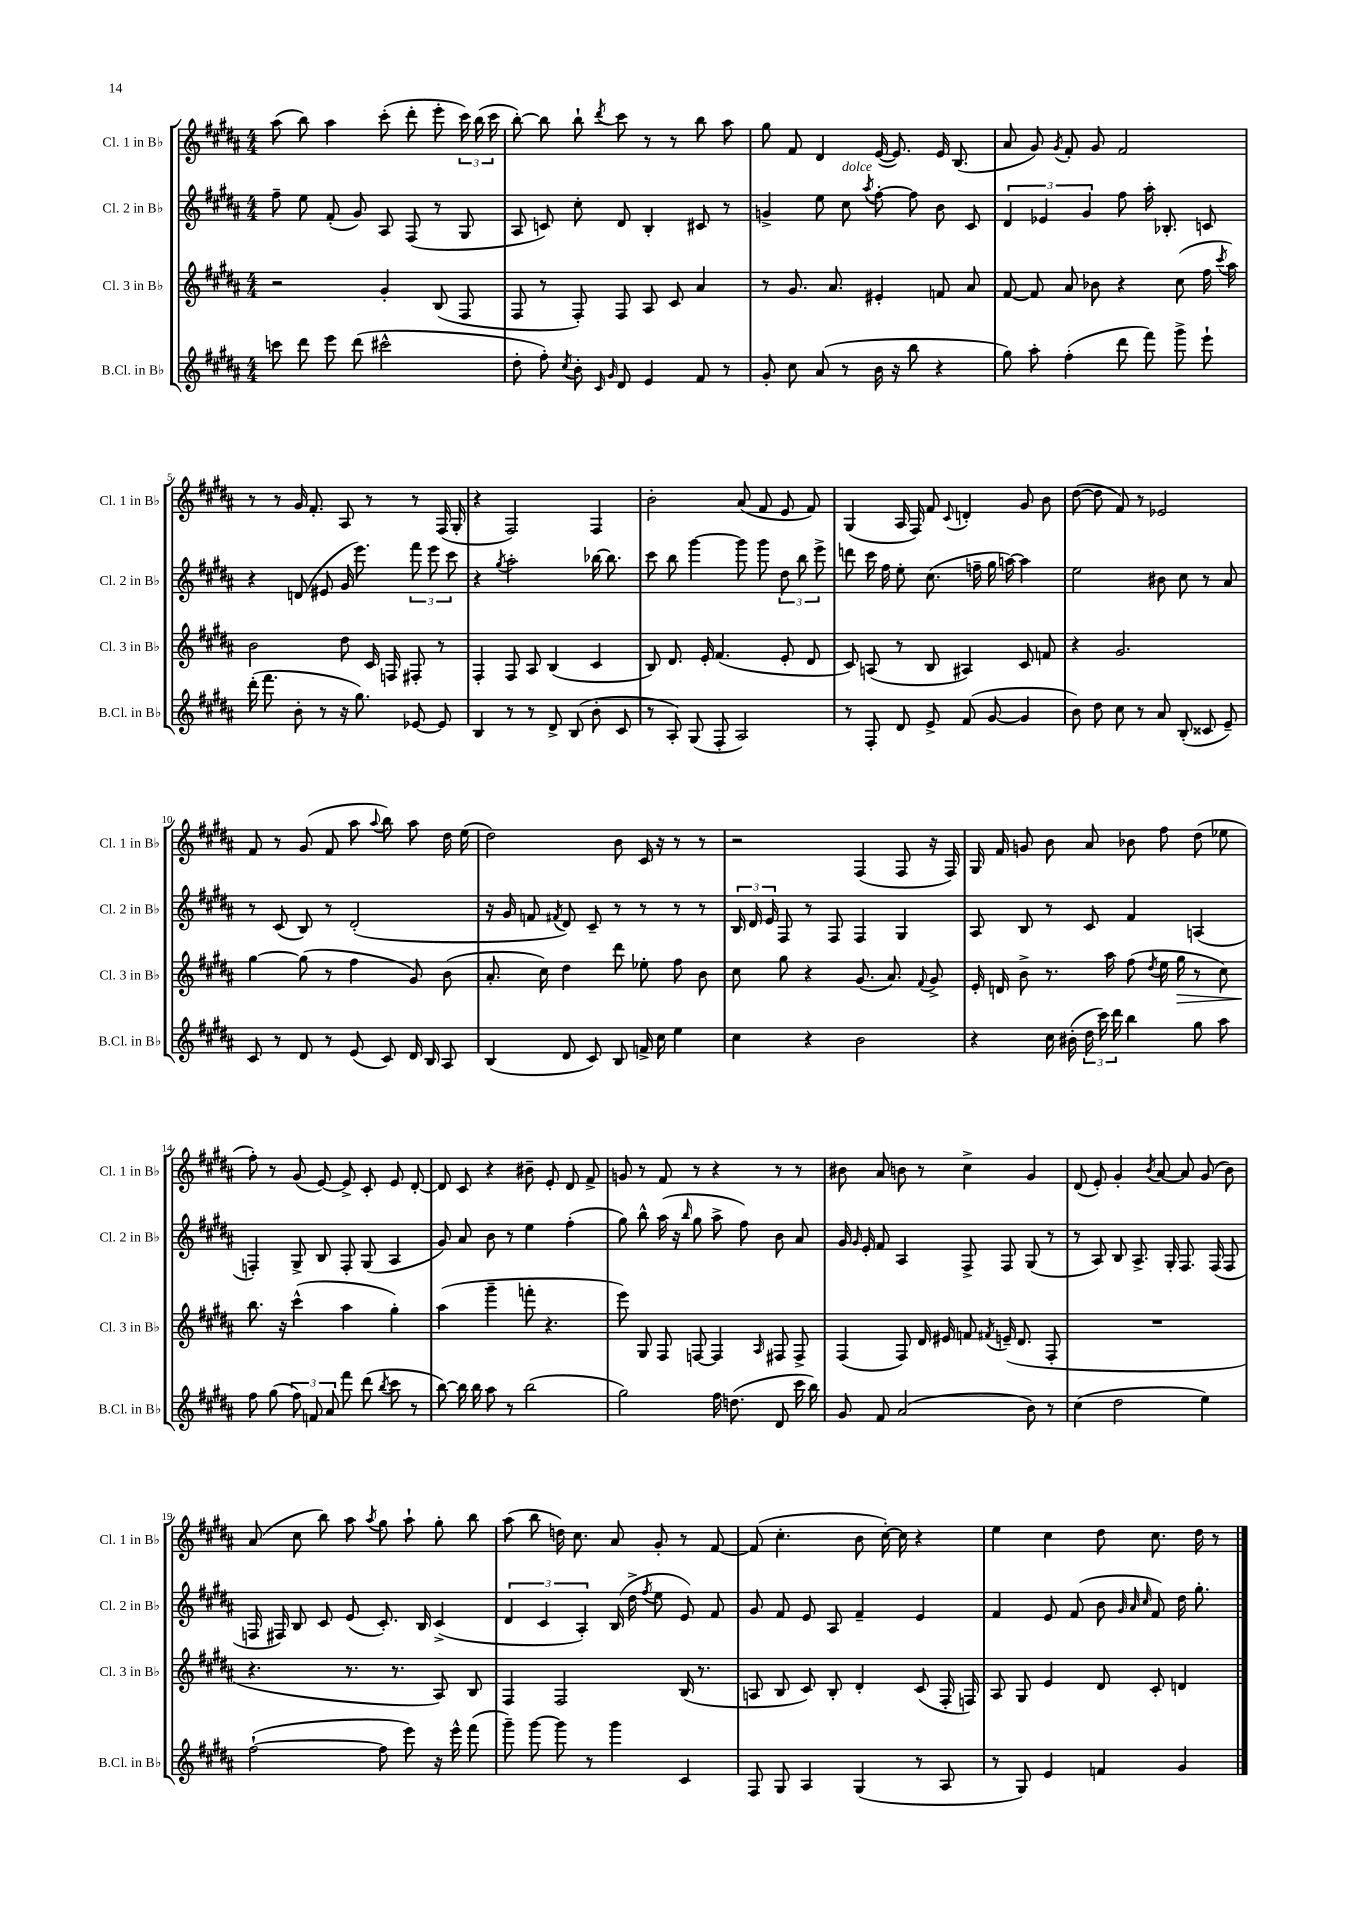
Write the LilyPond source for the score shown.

<<
\new StaffGroup <<
\new Staff = "s0" \with { instrumentName = "Cl. 1 in Bb" shortInstrumentName = "Cl. 1 in Bb" } {
    \clef treble \key b \major \numericTimeSignature \time 4/4
    \autoBeamOff ais''8( b''8) ais''4 cis'''8-.( dis'''8-. e'''8-. \tuplet 3/2 { cis'''16) b''16( cis'''16 } |
    b''8~-.) b''8 b''8-! \acciaccatura { dis'''8 } cis'''8 r8 r8 b''8 ais''8 |
    gis''8 fis'8 dis'4 e'16~( e'8.) e'16 b8.( |
    ais'8 gis'8) \acciaccatura { gis'8 } fis'8-. gis'8 fis'2 |
    r8 r8 gis'16 fis'8.-. ais8 r8 r8 fis16( gis16-. |
    r4 fis2) fis4 |
    b'2-. ais'8( fis'8 e'8 fis'8) |
    gis4( ais16 fis16) fis'8 \appoggiatura { cis'8 } d'4-. gis'8 b'8 |
    dis''8~( dis''8 fis'8) r8 ees'2 |
    fis'8 r8 gis'8( fis'8 ais''8 \appoggiatura { ais''8 } b''8) ais''8 dis''16 e''16( |
    dis''2) b'8 cis'16 r16 r8 r8 |
    r2 fis4( fis8 r16 fis16) |
    gis16 fis'16 g'8 b'8 ais'8 bes'8 fis''8 dis''8( ees''8 |
    fis''8-.) r8 gis'8( e'8~) e'8-> cis'8-. e'8 dis'8~-. |
    dis'8 cis'8 r4 bis'8-- e'8-. dis'8 fis'8-> |
    g'8 r8 fis'8 r8 r4 r8 r8 |
    bis'8 ais'8 b'8 r8 cis''4-> gis'4 |
    dis'8( e'8-.) gis'4-. \acciaccatura { b'8 } ais'8~ ais'8 gis'8( b'8) |
    ais'8( cis''8 b''8) ais''8 \acciaccatura { ais''8 } gis''8 ais''8-! gis''8-. b''8 |
    ais''8( b''8 d''16) cis''8. ais'8 gis'8-. r8 fis'8~ |
    fis'8( cis''4.-. b'8 cis''16~-.) cis''16 r4 |
    e''4 cis''4 dis''8 cis''8. dis''16 r8 \bar "|." |
}
\new Staff = "s1" \with { instrumentName = "Cl. 2 in Bb" shortInstrumentName = "Cl. 2 in Bb" } {
    \clef treble \key b \major \numericTimeSignature \time 4/4
    \autoBeamOff fis''8-- e''8 fis'8-.( gis'8) ais8 fis8( r8 gis8 |
    ais8 c'8) cis''8-. dis'8 b4-. cis'8 r8 |
    g'4-> e''8 cis''8^\markup { \italic "dolce" } \acciaccatura { ais''8 } fis''8~-. fis''8 b'8 cis'8 |
    \tuplet 3/2 { dis'4 ees'4 gis'4 } fis''8 ais''16-. bes8.-. c'8 |
    r4 d'8( eis'8 gis'16 e'''8.) \tuplet 3/2 { fis'''8 e'''8 cis'''8 } |
    r4 \acciaccatura { gis''8 } ais''2-. bes''16~ bes''8. |
    cis'''8 b''8 gis'''4~ gis'''8 gis'''8 \tuplet 3/2 { dis''8 b''8 e'''8-> } |
    d'''8 cis'''16 fis''16 e''8-. cis''8.( f''16-- gis''16 a''16~) a''4 |
    e''2 bis'8 cis''8 r8 ais'8 |
    r8 cis'8( b8) r8 dis'2-.( |
    r16 gis'16 f'8 \acciaccatura { fis'8 } dis'8) cis'8-- r8 r8 r8 r8 |
    \tuplet 3/2 { b16 dis'16 e'16 } fis8 r8 fis8 fis4 gis4 |
    ais8 b8 r8 cis'8 fis'4 a4( |
    f4-.) gis8-> b8 f8-. gis8( ais4 |
    gis'8) ais'8 b'8 r8 e''4 fis''4-.( |
    gis''8) b''8-^ ais''16( r16 \grace { b''16 } gis''8 ais''8-> fis''8) b'8 ais'8 |
    gis'16 \grace { gis'16 } e'16-. fis'8 ais4 fis8-> fis8 gis8( r8 |
    r8 ais8) b8 ais8.-> gis16-. fis8. fis16( fis8 |
    f16 fis16) b8 cis'8 e'8( cis'8.-.) b16 cis'4->( |
    \tuplet 3/2 { dis'4 cis'4 ais4-.) } b16( dis''16-> \acciaccatura { fis''8 } e''8 e'8) fis'8 |
    gis'8 fis'8 e'8 ais8 fis'4-- e'4 |
    fis'4 e'8 fis'8( b'8 \grace { gis'32 ais'32 cis''32 } fis'8) dis''16 gis''8.-. \bar "|." |
}
\new Staff = "s2" \with { instrumentName = "Cl. 3 in Bb" shortInstrumentName = "Cl. 3 in Bb" } {
    \clef treble \key b \major \numericTimeSignature \time 4/4
    \autoBeamOff r2 gis'4-. b8( fis8 |
    fis8 r8 fis8-.) fis8 ais8 cis'8 ais'4 |
    r8 gis'8. ais'8. eis'4-. f'8 ais'8 |
    fis'8~ fis'8 ais'8 bes'8 r4 cis''8( fis''16 \acciaccatura { cis'''8 } ais''16) |
    b'2 dis''8 cis'16 f16 fis8-. r8 |
    fis4-. fis8 ais8 b4( cis'4 |
    b8) dis'8. e'16-. fis'4.( e'8-. dis'8 |
    cis'8) a8( r8 b8 ais4) cis'8 f'8 |
    r4 gis'2. |
    gis''4~ gis''8( r8 fis''4 gis'8) b'8( |
    ais'8.-. cis''16) dis''4 dis'''8 ees''8-. fis''8 b'8 |
    cis''8 gis''8 r4 gis'8.( ais'8.) \appoggiatura { fis'8 } gis'8-> |
    e'16-. d'16 b'8-> r8. ais''16 fis''8( \acciaccatura { dis''8 } e''16 gis''16\> r8 cis''8) |
    b''8.\! r16 cis'''4-^( ais''4 gis''4-.) |
    ais''4( gis'''4-- f'''8-. r4. |
    e'''8) gis8 fis8 f8~ f4 \grace { ais16 } fis8 fis8-> |
    fis4( fis8) dis'16 eis'16 f'8 \acciaccatura { fis'8 } e'16--( dis'8. fis8-. |
    R1 |
    r4. r8. r8. ais8) b8 |
    fis4 fis2 b16( r8. |
    a8 b8 cis'8) b8-. dis'4-. cis'8( fis16-. f16) |
    ais8 gis8 e'4 dis'8 cis'8-. d'4 \bar "|." |
}
\new Staff = "s3" \with { instrumentName = "B.Cl. in Bb" shortInstrumentName = "B.Cl. in Bb" } {
    \clef treble \key b \major \numericTimeSignature \time 4/4
    \autoBeamOff c'''8 dis'''8 e'''8 dis'''8( cis'''2-^ |
    dis''8-. fis''8-.) \acciaccatura { cis''8 } b'8-. \grace { cis'16 gis'16 } dis'8 e'4 fis'8 r8 |
    gis'8-. cis''8 ais'8( r8 b'16 r16 b''8 r4 |
    gis''8) ais''8-. fis''4-.( dis'''8 fis'''8) gis'''8-> e'''8-! |
    dis'''16-.( fis'''8. b'8-. r8 r16 gis''8.) ees'8~ ees'8 |
    b4 r8 r8 dis'8-> b8( b'8-. cis'8 |
    r8 ais8-.) gis8( fis8-. ais2) |
    r8 fis8-. dis'8 e'8-> fis'8( gis'8~ gis'4 |
    b'8) dis''8 cis''8 r8 ais'8 b8-.( cisis'8 e'8--) |
    cis'8 r8 dis'8 r8 e'8( cis'8) dis'16 b16 ais8 |
    b4( dis'8 cis'8) b8 f'16-> cis''16 e''4 |
    cis''4 r4 b'2 |
    r4 cis''16 bis'16-.( \tuplet 3/2 { dis''16 cis'''16) dis'''16 } b''4 gis''8 ais''8 |
    fis''8 gis''8( \tuplet 3/2 { fis''8) f'8 ais'8 } fis'''8 dis'''8( \acciaccatura { b''8 } cis'''8 r8 |
    b''8~) b''16 b''16 ais''8 r8 b''2( |
    gis''2) fis''16 d''8.( dis'8 cis'''16 b''16) |
    gis'8 fis'8 ais'2( b'8) r8 |
    cis''4( dis''2 e''4) |
    fis''2~-!( fis''8 e'''8) r16 e'''16-^ fis'''8( |
    gis'''8--) gis'''8~ gis'''8 r8 gis'''4 cis'4 |
    fis8 gis8 ais4 gis4( r8 ais8 |
    r8 gis8) e'4 f'4 gis'4 \bar "|." |
}
>>
>>
